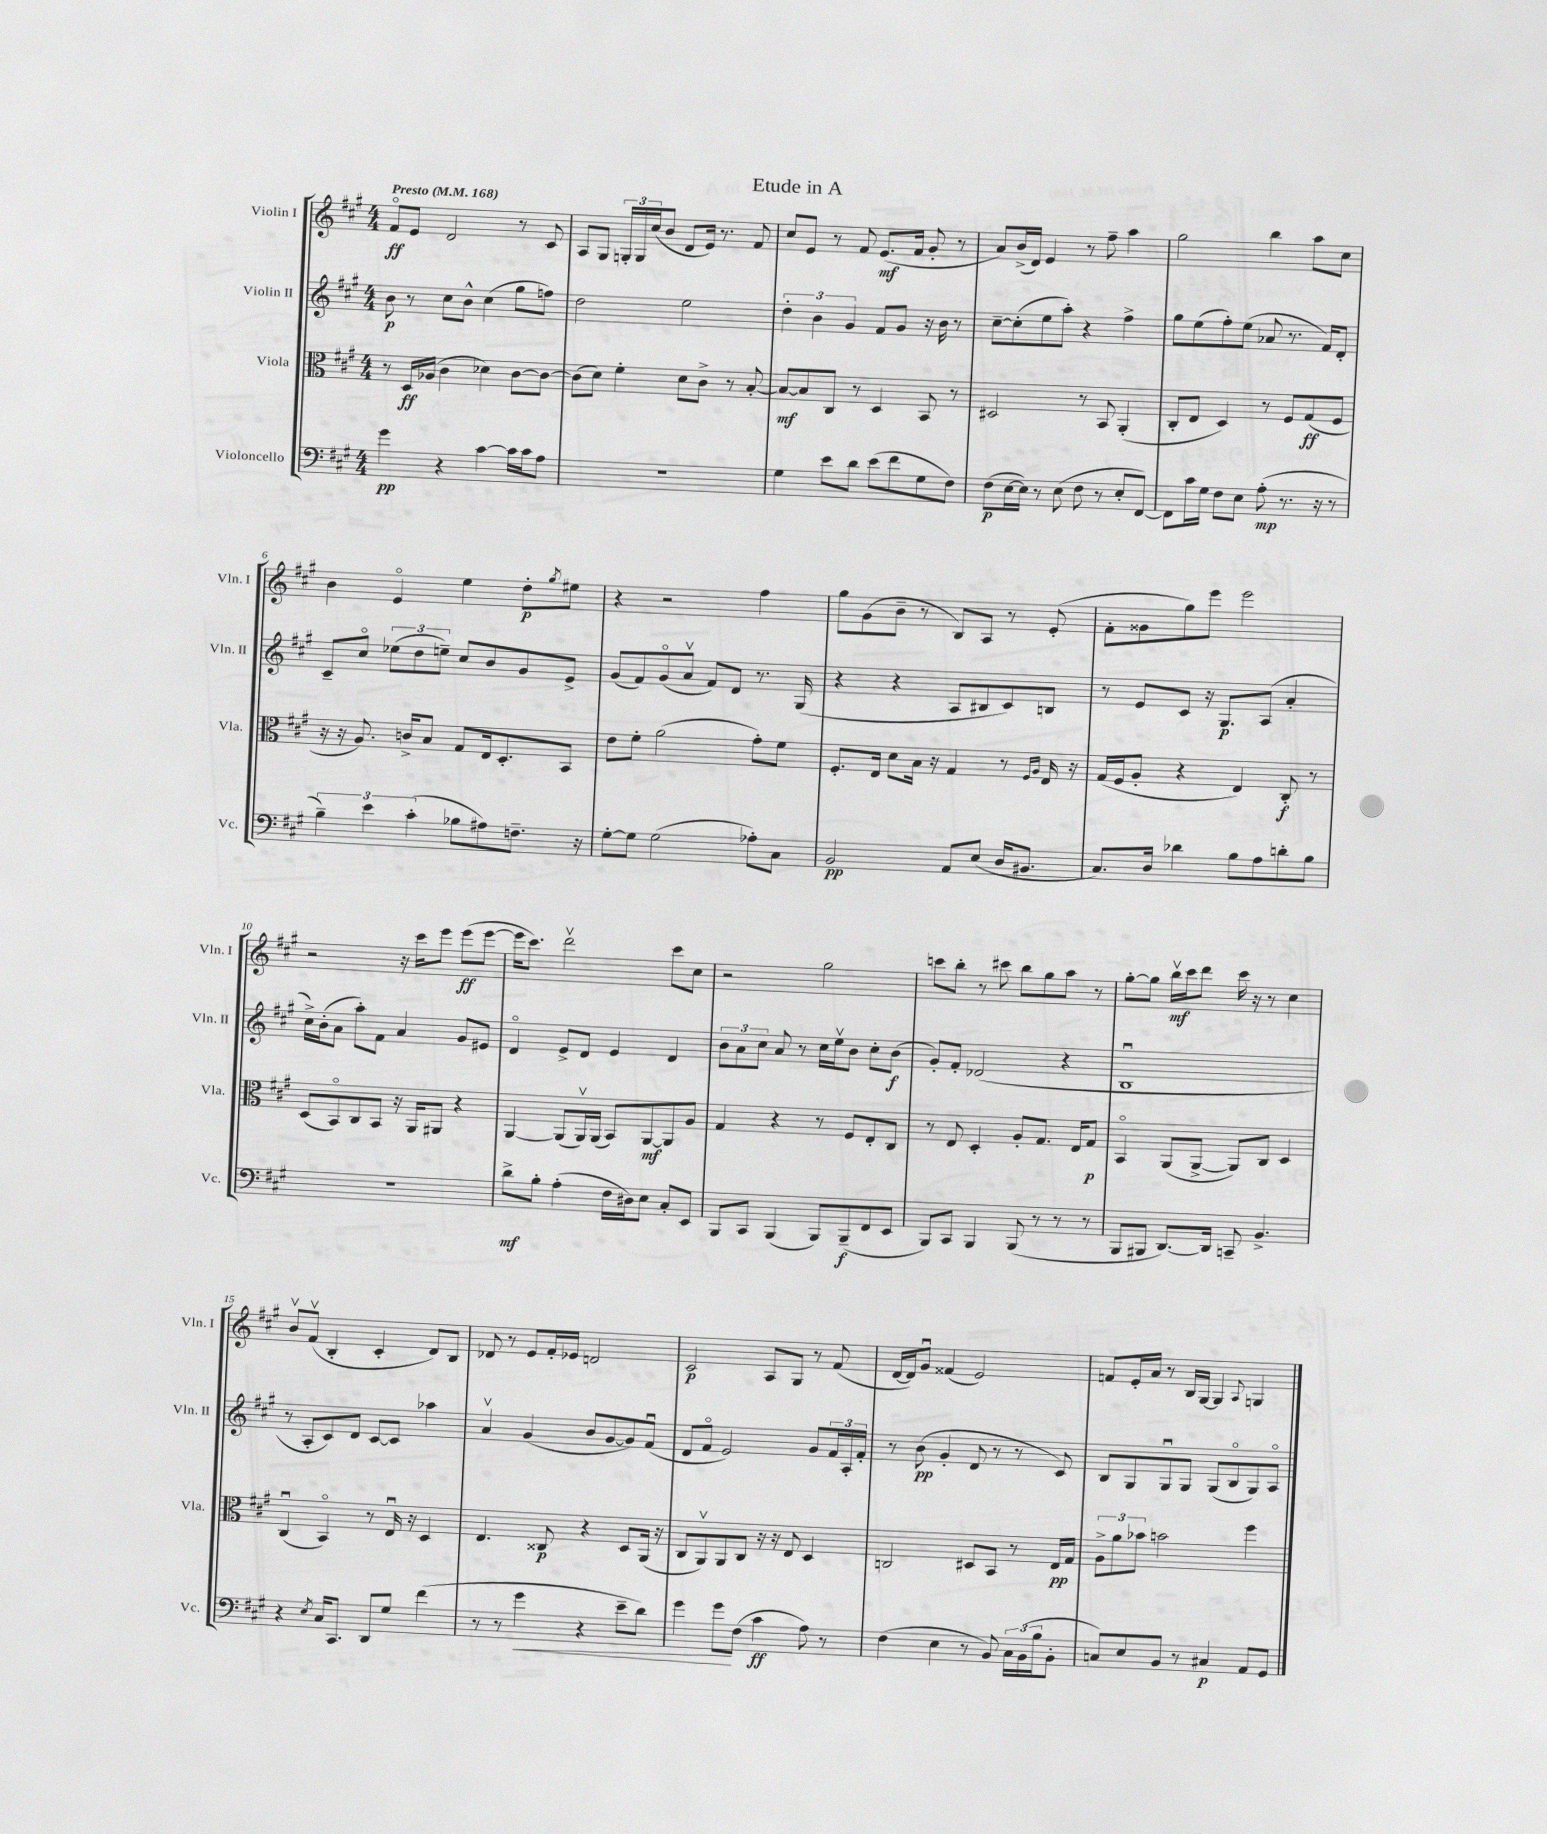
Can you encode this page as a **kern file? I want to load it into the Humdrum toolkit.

**kern	**kern	**kern	**kern
*staff4	*staff3	*staff2	*staff1
*clefF4	*clefC3	*clefG2	*clefG2
*k[f#c#g#]	*k[f#c#g#]	*k[f#c#g#]	*k[f#c#g#]
*M4/4	*M4/4	*M4/4	*M4/4
*MM168	*MM168	*MM168	*MM168
4g#\	8r	8b\	8f#o/L
.	16D/LL	8r	8e/J
.	(16A-/JJ	.	.
4r	4c#\	8cc#\L	2d/
.	.	8b^^\J	.
[4c#\	4d-\)	(4cc#\	.
16c#\]LL	[8c#\L	8gg#\L	8r
16c#\J	.	.	.
8A\J	8c#\_J	8ff\J)	8c#/
=	=	=	=
1r	(8c#\]L	2dd\	8A/L
.	8d\J)	.	8G#/J
.	4f#'\	.	24G'/LL
.	.	.	24G/
.	.	.	(24cc#/J
.	.	.	8b/J
.	8d\L	2ee\	8d/L
.	8c#^\J	.	16e/Jk)
.	.	.	8.r
.	8r	.	.
.	[8B'/	.	8f#/
=	=	=	=
4G#\	8B/_L	6dd'\	8cc#/L
.	8B/]	.	8e/J
.	.	6b\	.
8e\L	8C#/J	.	8r
.	.	6g#/	.
8d\J	8r	.	8f#/
(8e\L	4D/	8f#/L	(8.e/L
8f#\	.	8g#/J	.
.	.	.	16f#/Jk
8G#\	8BB/	16r	8g#'/
.	.	16b\	.
8F#\J)	8r	8r	8r
=	=	=	=
(8F#\L	2D#/	[8cc#~\L	8a/L)
[16E\L	.	(8cc#'\]	(16b^/L
16E\]JJ)	.	.	16d/JJ)
8r	.	8ee\	4e/
(8E\	.	8aa'\J)	.
8F#\	8r	4r	8r
8r	8BB/	.	8ff#~\
8E'/L	(4AA'/	4ff#^\	4aa\
[8FF#/J)	.	.	.
=	=	=	=
8FF#\]L	8C#'/L	8gg#\L	2gg#\
16c#\L	8E/J	(8ee\	.
16G#\JJ	.	.	.
8F#\L	4D/)	8ff#'\)	.
8E\J	.	(8ee\J	.
(8A'\	8r	8a-/	4bb\
8.r	8F#/L	8.r	.
.	(8G#/	.	8aa\L
16r	.	16f#/LK)	.
8r	8F#/J	8d'/J	8cc#\J
=	=	=	=
6B~\)	16r	8c#~/L	4b\
.	16r	.	.
.	8.A/)	8cc#o/J	.
6e\	.	.	.
.	.	(12ee-\L	4eo/
.	16c^/LK	.	.
(6c#'\	.	12dd\	.
.	8B/J	.	.
.	.	12ee~\J)	.
8B-\L	8G#/L	8cc#/L	4ee\
8A#\)	16E/k	8b/	.
.	8.D'/	.	.
8.F~\J	.	8g#/	8dd'\L
.	.	.	8qgg#/
.	8BB/J	8e^/J	8ee#\J
16r	.	.	.
=	=	=	=
[8G#'\L	8e\L	(8g#/L	4r
8G#\]J	8f#'\J	8f#/)	.
(2G#\	(2a\	(8g#o/	2r
.	.	8av/J	.
.	.	8f#/L)	.
.	.	8d/J	.
8A-'\L)	8g#'\L)	8.r	4ff#\
8C#\J	8f#\J	.	.
.	.	(16G#/	.
=	=	=	=
2BB/	8.F#'/L	4r	8gg#\L
.	.	.	(8g#\
.	16E/Jk	.	.
.	8d\L	4r	8b~\J
.	16B\Jk	.	8r
.	16r	.	.
8AA/L	4G#/	8A/L	8B/L)
(8E/J	.	8B#/	8A/J
16D/LK	8r	8c#/)	8r
8.BB#/J	.	.	.
.	16qqF#/LL	.	.
.	16qqA/JJ	.	.
.	16E/	8B/J	(8e'/
.	16r	.	.
=	=	=	=
8.C#/L)	(16G#/LL	8r	8f#'\L
.	16F#/J	.	.
.	8A'/J	8e/L	8g##\
16D/Jk	.	.	.
4d-\	4r	8c#/J	8gg#\)
.	.	16r	8eee\J
.	.	8.G#/L	.
8B\L	4E/)	.	2eee\
8A\	.	(8A/J	.
8d'\	8C#'/	4a'/	.
8B\J	8r	.	.
=	=	=	=
1r	(8D/L	16cc#^\LL)	2r
.	.	(16b'\J	.
.	8BBo/)	8a\J	.
.	8C#/	8aa'\L)	.
.	8BB/J	8f#\J	.
.	16r	4a/	16r
.	16AA/LK	.	16ccc#\LK
.	8AA#/J	.	8eee\J
.	4r	8g#/L	(8eee\L
.	.	8e#/J	[8eee\J
=	=	=	=
8d^\L	[4AA/	4do/	16eee\]LK
.	.	.	8.ccc#\J)
8B'\J	.	.	.
(4A'\	(8AA/]L	8e^/L	2dddv\
.	16AAv/L)	8d/J	.
.	(16AA/JJ	.	.
16F#\LL	8BB/L)	4e/	.
16D#\J)	.	.	.
8E\J	[8AA/	.	.
8C#'/L	8AA/]	4d/	8ccc#\L
8EE/J	8A/J	.	8cc#\J
=	=	=	=
8BBB/L	4G#/	12b\L	2r
.	.	12a\	.
8CC#/J	.	.	.
.	.	12cc#\J	.
(4BBB/	4r	8a/	.
.	.	8r	.
8BBB/L)	8r	16cc#\LL	2gg#\
.	.	16eev\J	.
(8BBB~/	8F#/L	8b\J	.
8FF#/	8E'/	8cc#'\L	.
8EE/J	8C#/J	(8b\J	.
=	=	=	=
8BBB/L)	8r	8g#'/L)	8ccc\L
8CC#/J	8E/	8f#'/J	8bb'\J
4BBB/	4D'/	(2d-/	8r
.	.	.	8ccc#\
(8BBB/	8A'/L	.	8bb\L
8r	8.G#/J	.	8gg#\
8r	.	4r	8aa\J
.	16E/LK	.	.
8r	8G#/J	.	8r
=	=	=	=
8BBB/L	4BBo/	1Bu	[8gg#'\L
8BBB#/J	.	.	8gg#\]J
[8.DD/L)	(8AA/L	.	16bbv\LL
.	.	.	16ccc#\J
.	[8AA^/J	.	8ddd\J
16DD/]Jk	.	.	.
8CC~/	8AA/]L)	.	16ccc#\
.	.	.	16r
4.BB^/	8C#/J	.	8r
.	4D/	.	4cc#\
=	=	=	=
4r	(4C#u/	8r	8bv/L
.	.	8A'/L	(8f#v/J
8qE/	.	.	.
16C#/LK	4BBo/)	8c#/)	4B'/
8.CC#/J	.	.	.
.	.	8d/J	.
8DD/L	8r	[8c#/L	4c#'/
8G#/J	16Eu/	8c#/]J	.
.	16r	.	.
(4f#\	4D/	4aa-\	8d/L)
.	.	.	8B/J
=	=	=	=
8r	4.E/	4av/	8d-/
8r	.	.	8r
4g#\	.	(4g#/	8e/L
.	8C##/	.	16f#'/L
.	.	.	16e-/JJ
4r	4r	8b/L	2d/
.	.	[8g#/	.
8e~\L	8D/L	8g#/])	.
8d\J)	(16AA/Jk	(8f#u/J	.
.	16r	.	.
=	=	=	=
4g#\	8C#/L	8d/L	2c#/
.	8AAv/)	8f#o/J	.
8g#\L	8AA/	2e/)	.
(8F#\J	8C#/J	.	.
4c#\	16r	.	8A/L
.	16r	.	.
.	8E/	.	8G#/J
8A\)	4D/	8g#/L	8r
8r	.	24f#/L	(8f#/
.	.	24A'/	.
.	.	24f#'/JJ	.
=	=	=	=
(4F#\	2C/	8r	[16d/LL
.	.	.	16d/]J)
.	.	(8b\	8g#u/J
4E\	.	4g#'/	(4f##/
8r	8D#/L	8d/	2e/)
8BB/)	8BB/J	8r	.
24C#\LL	8r	8r	.
(24BB\	.	.	.
24B\J	.	.	.
8BB'\J	16E/LL	8c#/)	.
.	16G#/JJ	.	.
=	=	=	=
8C/L)	12A^\L	8B/L	8f/L
.	12a\	.	.
8E/	.	8G#/	16e'/L
.	12b-\J	.	.
.	.	.	16a/JJ
8BB/J	2b\	8G#u/	8r
8r	.	8G#/J	16B/LL
.	.	.	[16G#/JJ
4C#/	.	(8G#/L	4G#/]
.	.	8Bo/	.
.	.	.	8qqA/
8AA/L	4ff#\	8G#/)	4G/
8GG#/J	.	8Ao/J	.
==	==	==	==
*-	*-	*-	*-
